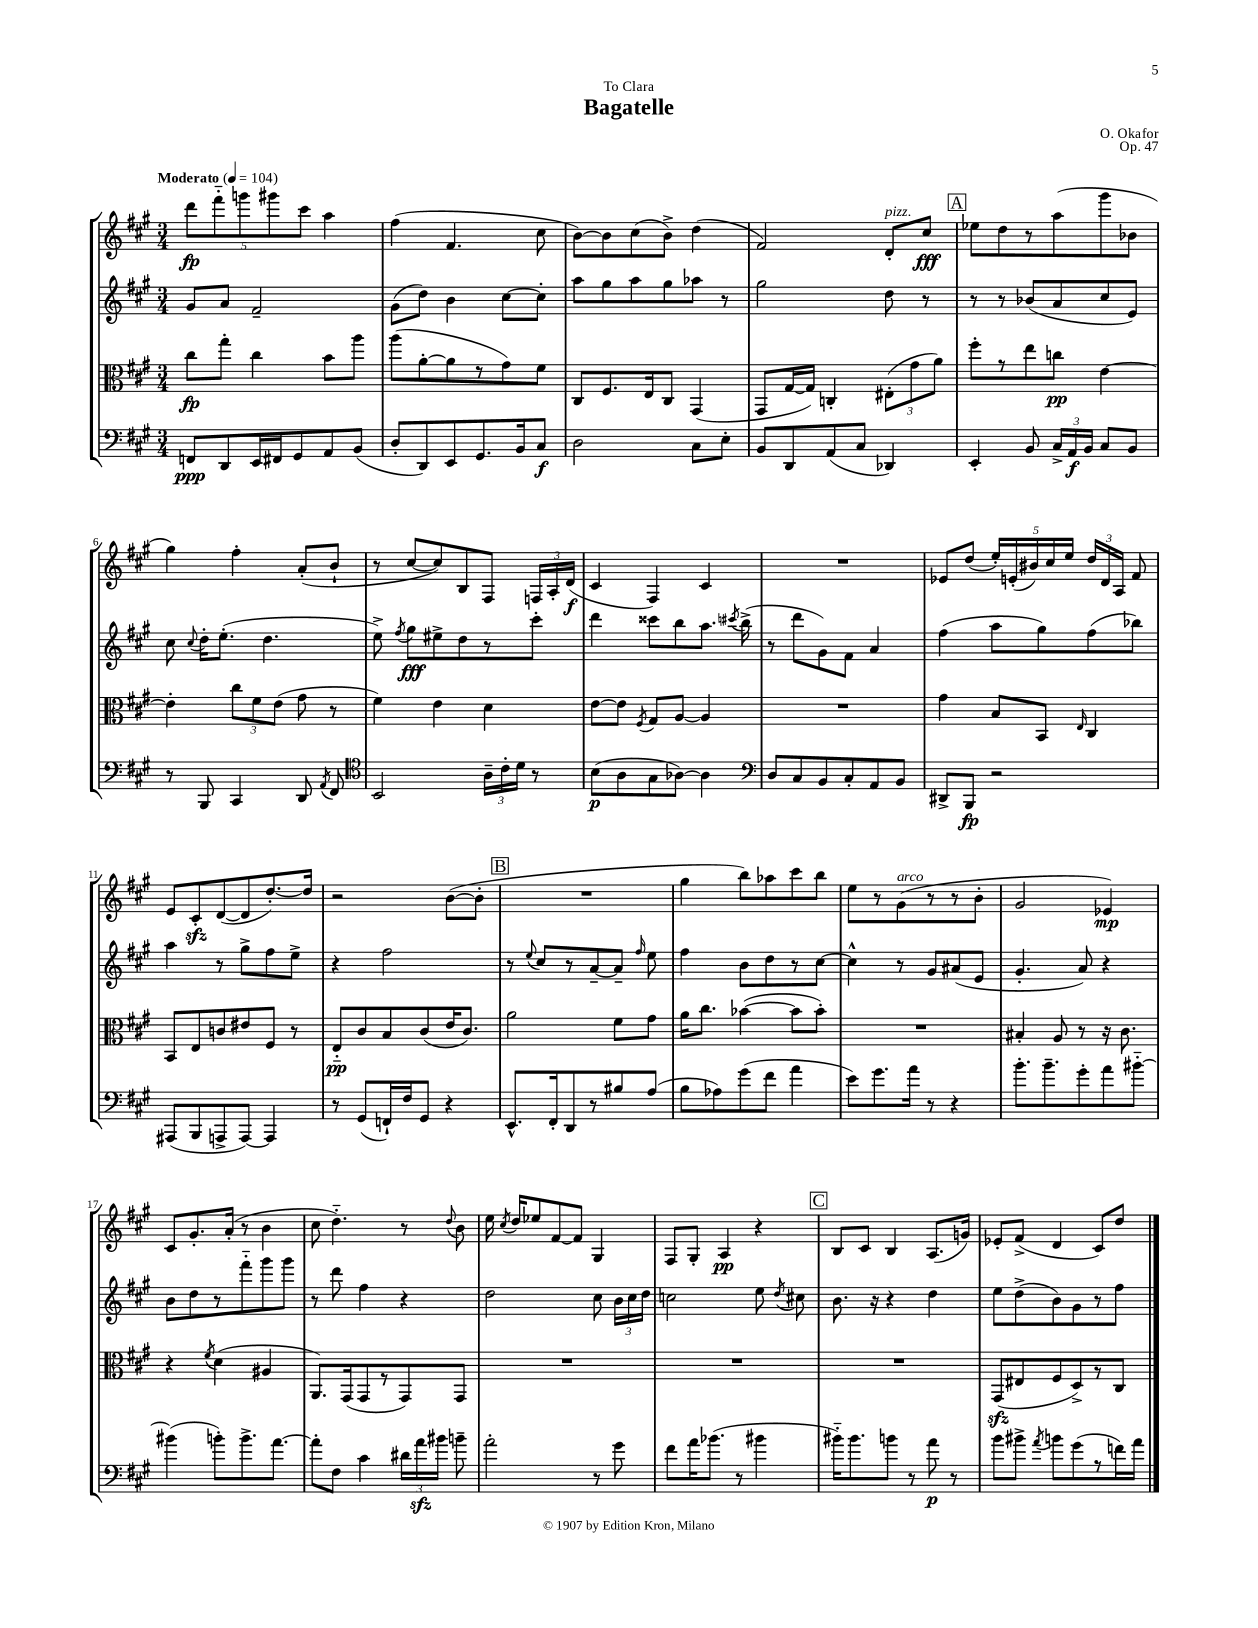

**kern	**dynam	**kern	**dynam	**kern	**dynam	**kern	**dynam
*part4	*part4	*part3	*part3	*part2	*part2	*part1	*part1
*staff4	*staff4	*staff3	*staff3	*staff2	*staff2	*staff1	*staff1
*clefF4	*	*clefC3	*	*clefG2	*	*clefG2	*
*k[f#c#g#]	*	*k[f#c#g#]	*	*k[f#c#g#]	*	*k[f#c#g#]	*
*M3/4	*	*M3/4	*	*M3/4	*	*M3/4	*
*MM104	*	*MM104	*	*MM104	*	*MM104	*
=1	=1	=1	=1	=1	=1	=1	=1
!	!	!	!	!	!	!LO:TX:a:B:t=Moderato	!
8FFn/L	ppp	8cc#\L	fp	8g#/L	.	10ddd\L	fp
.	.	.	.	.	.	10fff#\	.
8DD/	.	8gg#'\J	.	8a/J	.	.	.
.	.	.	.	.	.	10gggn\	.
16EE/L	.	4cc#\	.	2f#~/	.	.	.
.	.	.	.	.	.	10ggg#X\	.
16FF#X/J	.	.	.	.	.	.	.
8GG#/	.	.	.	.	.	.	.
.	.	.	.	.	.	10ccc#\J	.
8AA/	.	8b\L	.	.	.	4aa\	.
(8BB/J	.	8aa\J	.	.	.	.	.
=2	=2	=2	=2	=2	=2	=2	=2
8D'/L	.	(8aa\L	.	(8g#\L	.	(4ff#\	.
8DD/)	.	[8a'\	.	8dd\J)	.	.	.
8EE/	.	8a\]	.	4b\	.	4.f#/	.
8.GG#/	.	8r	.	.	.	.	.
.	.	8g#\)	.	[8cc#\L	.	.	.
16BB/k	.	.	.	.	.	.	.
8C#/J	f	8f#\J	.	8cc#'\J]	.	8cc#\	.
=3	=3	=3	=3	=3	=3	=3	=3
2D\	.	8C#/L	.	8aa\L	.	[8b\L)	.
.	.	8.F#/	.	8gg#\	.	8b\]	.
.	.	.	.	8aa\	.	(8cc#\	.
.	.	16E/k	.	.	.	.	.
.	.	8C#/J	.	8gg#\	.	8b^\J)	.
8C#\L	.	(4GG#/	.	8aa-X\J	.	(4dd\	.
8E'\J	.	.	.	8r	.	.	.
=4	=4	=4	=4	=4	=4	=4	=4
8BB/L	.	8GG#/L	.	2gg#\	.	2f#/)	.
8DD/	.	[16G#/L	.	.	.	.	.
.	.	16G#/JJ])	.	.	.	.	.
(8AA/	.	4Cn'/	.	.	.	.	.
8C#/J	.	.	.	.	.	.	.
!	!	!	!	!	!	!LO:TX:a:i:t=pizz.	!
4DD-X/)	.	(12E#X'\L	.	8dd\	.	8d'/L	.
.	.	12g#\	.	.	.	.	.
.	.	.	.	8r	.	8cc#/J	fff
.	.	12a\J)	.	.	.	.	.
!!LO:REH:place=s1:t=A
=5	=5	=5	=5	=5	=5	=5	=5
4EE'/	.	8ff#'\L	.	8r	.	8ee-X\L	.
.	.	8r	.	8r	.	8dd\	.
8BB/	.	8ee\	.	(8b-X/L	.	8r	.
24C#^/LL	.	8ccn\J	pp	8a/	.	(8aa\	.
24AA/	f	.	.	.	.	.	.
24BB/JJ	.	.	.	.	.	.	.
8C#/L	.	[4e\	.	8cc#/	.	8ggg#\	.
8BB/J	.	.	.	8e/J)	.	8b-X\J	.
!!LO:LB:g=z
=6	=6	=6	=6	=6	=6	=6	=6
8r	.	4e'\]	.	8cc#\	.	4gg#\)	.
.	.	.	.	8qqcc#/	.	.	.
8BBB/	.	.	.	16dd'\KL	.	.	.
.	.	.	.	(8.ee'\J	.	.	.
4CC#/	.	12cc#\L	.	.	.	4ff#'\	.
.	.	12f#\	.	.	.	.	.
.	.	.	.	4.dd\	.	.	.
.	.	(12e\J	.	.	.	.	.
8DD/	.	8g#\	.	.	.	(8a'/L	.
8qAA/	.	.	.	.	.	.	.
8FF#/	.	8r	.	.	.	8b`/J	.
=7	=7	=7	=7	=7	=7	=7	=7
*clefC4	*	*	*	*	*	*	*
2BB/	.	4f#\)	.	8ee^\)	.	8r	.
.	.	.	.	8qff#/	.	.	.
.	.	.	.	8gg#\L	fff	[8cc#/L	.
.	.	4e\	.	8ee#X^\	.	8cc#/])	.
.	.	.	.	8dd\	.	8B/	.
24A~\LL	.	4d\	.	8r	.	8F#/J	.
24c#'\	.	.	.	.	.	.	.
24d\JJ	.	.	.	.	.	.	.
8r	.	.	.	8ccc#'\J	.	24Fn/LL	.
.	.	.	.	.	.	24A'/	.
.	.	.	.	.	.	(24d/JJ	f
=8	=8	=8	=8	=8	=8	=8	=8
(8B\L	p	[8e\L	.	4ddd\	.	4c#/	.
8A\	.	8e\J]	.	.	.	.	.
.	.	8qF#/	.	.	.	.	.
8G#\	.	8G#/L	.	8ccc##X\L	.	4F#/)	.
[8A-X\J)	.	[8A/J	.	8bb\	.	.	.
4A-\]	.	4A/]	.	8.aa\J	.	4c#/	.
.	.	.	.	8qccc#X/	.	.	.
.	.	.	.	(16bb^\	.	.	.
=9	=9	=9	=9	=9	=9	=9	=9
*clefF4	*	*	*	*	*	*	*
8D/L	.	2.r	.	8r	.	2.r	.
8C#/	.	.	.	8ddd\L	.	.	.
8BB/	.	.	.	8g#\)	.	.	.
8C#'/	.	.	.	8f#\J	.	.	.
8AA/	.	.	.	4a/	.	.	.
8BB/J	.	.	.	.	.	.	.
=10	=10	=10	=10	=10	=10	=10	=10
8DD#X^/L	.	4g#\	.	(4ff#\	.	8e-X/L	.
8BBB/J	fp	.	.	.	.	(8dd/J	.
2r	.	8B/L	.	8aa\L	.	20ee'/LL)	.
.	.	.	.	.	.	(20en'/	.
.	.	.	.	.	.	20b#X/)	.
.	.	8BB/J	.	8gg#\)	.	.	.
.	.	.	.	.	.	20cc#/	.
.	.	.	.	.	.	20ee/JJ	.
.	.	16qqE/	.	.	.	.	.
.	.	4C#/	.	(8ff#\	.	24dd/LL	.
.	.	.	.	.	.	24d/	.
.	.	.	.	.	.	24A/JJ	.
.	.	.	.	8bb-X\J)	.	8f#/	.
!!LO:LB:g=z
=11	=11	=11	=11	=11	=11	=11	=11
(8AAA#X/L	.	8BB/L	.	4aa\	.	8e/L	.
8BBB/	.	8E/	.	.	.	8c#zz'/	.
8AAAn^/	.	8cn/	.	8r	.	([8d/	.
[8AAA/J)	.	8e#X/	.	8gg#^\L	.	8d/]	.
4AAA/]	.	8F#/J	.	8ff#\	.	[8.dd'/)	.
.	.	8r	.	8ee^\J	.	.	.
.	.	.	.	.	.	16dd/Jk]	.
=12	=12	=12	=12	=12	=12	=12	=12
8r	.	8E/L	pp	4r	.	2r	.
(8GG#/L	.	8c#/	.	.	.	.	.
16FFn`/L)	.	8B/	.	2ff#\	.	.	.
16F#/J	.	.	.	.	.	.	.
8GG#/J	.	(8c#/	.	.	.	.	.
4r	.	16e/K	.	.	.	([8b\L	.
.	.	8.c#/J)	.	.	.	.	.
.	.	.	.	.	.	8b'\J]	.
!!LO:REH:place=s1:t=B
=13	=13	=13	=13	=13	=13	=13	=13
8.EE^^/L	.	2a\	.	8r	.	2.r	.
.	.	.	.	8qqee/	.	.	.
.	.	.	.	8cc#/L	.	.	.
16FF#'/k	.	.	.	.	.	.	.
8DD/	.	.	.	8r	.	.	.
8r	.	.	.	[8a~/	.	.	.
8B#X/	.	8f#\L	.	8a~/J]	.	.	.
.	.	.	.	16qqff#/	.	.	.
(8A/J	.	8g#\J	.	8ee\	.	.	.
=14	=14	=14	=14	=14	=14	=14	=14
8B\L	.	16a\KL	.	4ff#\	.	4gg#\	.
.	.	8.cc#\J	.	.	.	.	.
8A-X\)	.	.	.	.	.	.	.
(8g#\	.	([4b-X\	.	8b\L	.	8bb\L)	.
8f#\J	.	.	.	8dd\	.	8aa-X\	.
4a\	.	8b-\L]	.	8r	.	8ccc#\	.
.	.	8b-'\J)	.	[8cc#\J	.	8bb\J	.
=15	=15	=15	=15	=15	=15	=15	=15
8e\L)	.	2.r	.	4cc#^^\]	.	8ee\L	.
8.g#\	.	.	.	.	.	8r	.
!	!	!	!	!	!	!LO:TX:a:i:t=arco	!
.	.	.	.	8r	.	(8g#\	.
16a\Jk	.	.	.	.	.	.	.
8r	.	.	.	8g#/L	.	8r	.
4r	.	.	.	(8a#X/	.	8r	.
.	.	.	.	8e/J	.	8b'\J	.
=16	=16	=16	=16	=16	=16	=16	=16
8.b'\L	.	4B#X'/	.	4.g#'/	.	2g#/	.
8.b~\	.	.	.	.	.	.	.
.	.	8A/	.	.	.	.	.
8g#'\	.	8r	.	8a/)	.	.	.
8a\	.	16r	.	4r	.	4e-X/)	mp
.	.	8.c#\	.	.	.	.	.
[8b#X\J	.	.	.	.	.	.	.
!!LO:LB:g=z
=17	=17	=17	=17	=17	=17	=17	=17
(4b#X\]	.	4r	.	8b\L	.	8c#/L	.
.	.	.	.	8dd\	.	8.g#'/	.
.	.	8qf#/	.	.	.	.	.
8bn'\L)	.	(4d\	.	8r	.	.	.
.	.	.	.	.	.	(16a'/Jk	.
8.b^\	.	.	.	8fff#\	.	8r	.
.	.	4A#X/	.	8ggg#\	.	4b\	.
[8.a\J	.	.	.	.	.	.	.
.	.	.	.	8ggg#\J	.	.	.
=18	=18	=18	=18	=18	=18	=18	=18
8a'\L]	.	8.AA/L)	.	8r	.	8cc#\	.
8F#\J	.	.	.	8ddd\	.	4.dd\)	.
.	.	(16GG#/k	.	.	.	.	.
4c#\	.	8GG#/	.	4ff#\	.	.	.
.	.	8r	.	.	.	.	.
24d#X\LL	.	8GG#/)	.	4r	.	8r	.
24azz\	.	.	.	.	.	.	.
24b#X\JJ	.	.	.	.	.	.	.
.	.	.	.	.	.	8qqdd/	.
8bn~\	.	8GG#/J	.	.	.	8b\	.
=19	=19	=19	=19	=19	=19	=19	=19
2a'\	.	2.r	.	2dd\	.	16ee\	.
.	.	.	.	.	.	8qcc#/	.
.	.	.	.	.	.	16dd/KL	.
.	.	.	.	.	.	8ee-X/	.
.	.	.	.	.	.	[8f#/	.
.	.	.	.	.	.	8f#/J]	.
8r	.	.	.	8cc#\	.	4G#/	.
8g#\	.	.	.	24b\LL	.	.	.
.	.	.	.	24cc#\	.	.	.
.	.	.	.	24dd\JJ	.	.	.
=20	=20	=20	=20	=20	=20	=20	=20
8f#\L	.	2.r	.	2ccn\	.	8F#/L	.
16a\K	.	.	.	.	.	8G#'/J	.
(8.b-X\J	.	.	.	.	.	.	.
.	.	.	.	.	.	4A/	pp
8r	.	.	.	.	.	.	.
4b#X\	.	.	.	8ee\	.	4r	.
.	.	.	.	8qdd/	.	.	.
.	.	.	.	8cc#X\	.	.	.
!!LO:REH:place=s1:t=C
=21	=21	=21	=21	=21	=21	=21	=21
16b#X\KL)	.	2.r	.	8.b\	.	8B/L	.
8.b#\	.	.	.	.	.	.	.
.	.	.	.	.	.	8c#/J	.
.	.	.	.	16r	.	.	.
8bn\J	.	.	.	4r	.	4B/	.
8r	.	.	.	.	.	.	.
8a\	p	.	.	4dd\	.	(8.A/L	.
8r	.	.	.	.	.	.	.
.	.	.	.	.	.	16gn/Jk)	.
=22	=22	=22	=22	=22	=22	=22	=22
8b\L	.	(8GG#zz/L	.	8ee\L	.	8e-X'/L	.
8b#X^\J	.	8E#X/	.	(8dd^\	.	(8f#^/J	.
8qa/	.	.	.	.	.	.	.
8bn\L	.	8F#/	.	8b\)	.	4d/	.
(8g#\	.	8D^/)	.	8g#\	.	.	.
8r	.	8r	.	8r	.	8c#/L)	.
16fn\L)	.	8C#/J	.	8ff#\J	.	8dd/J	.
16a\JJ	.	.	.	.	.	.	.
==	==	==	==	==	==	==	==
*-	*-	*-	*-	*-	*-	*-	*-
